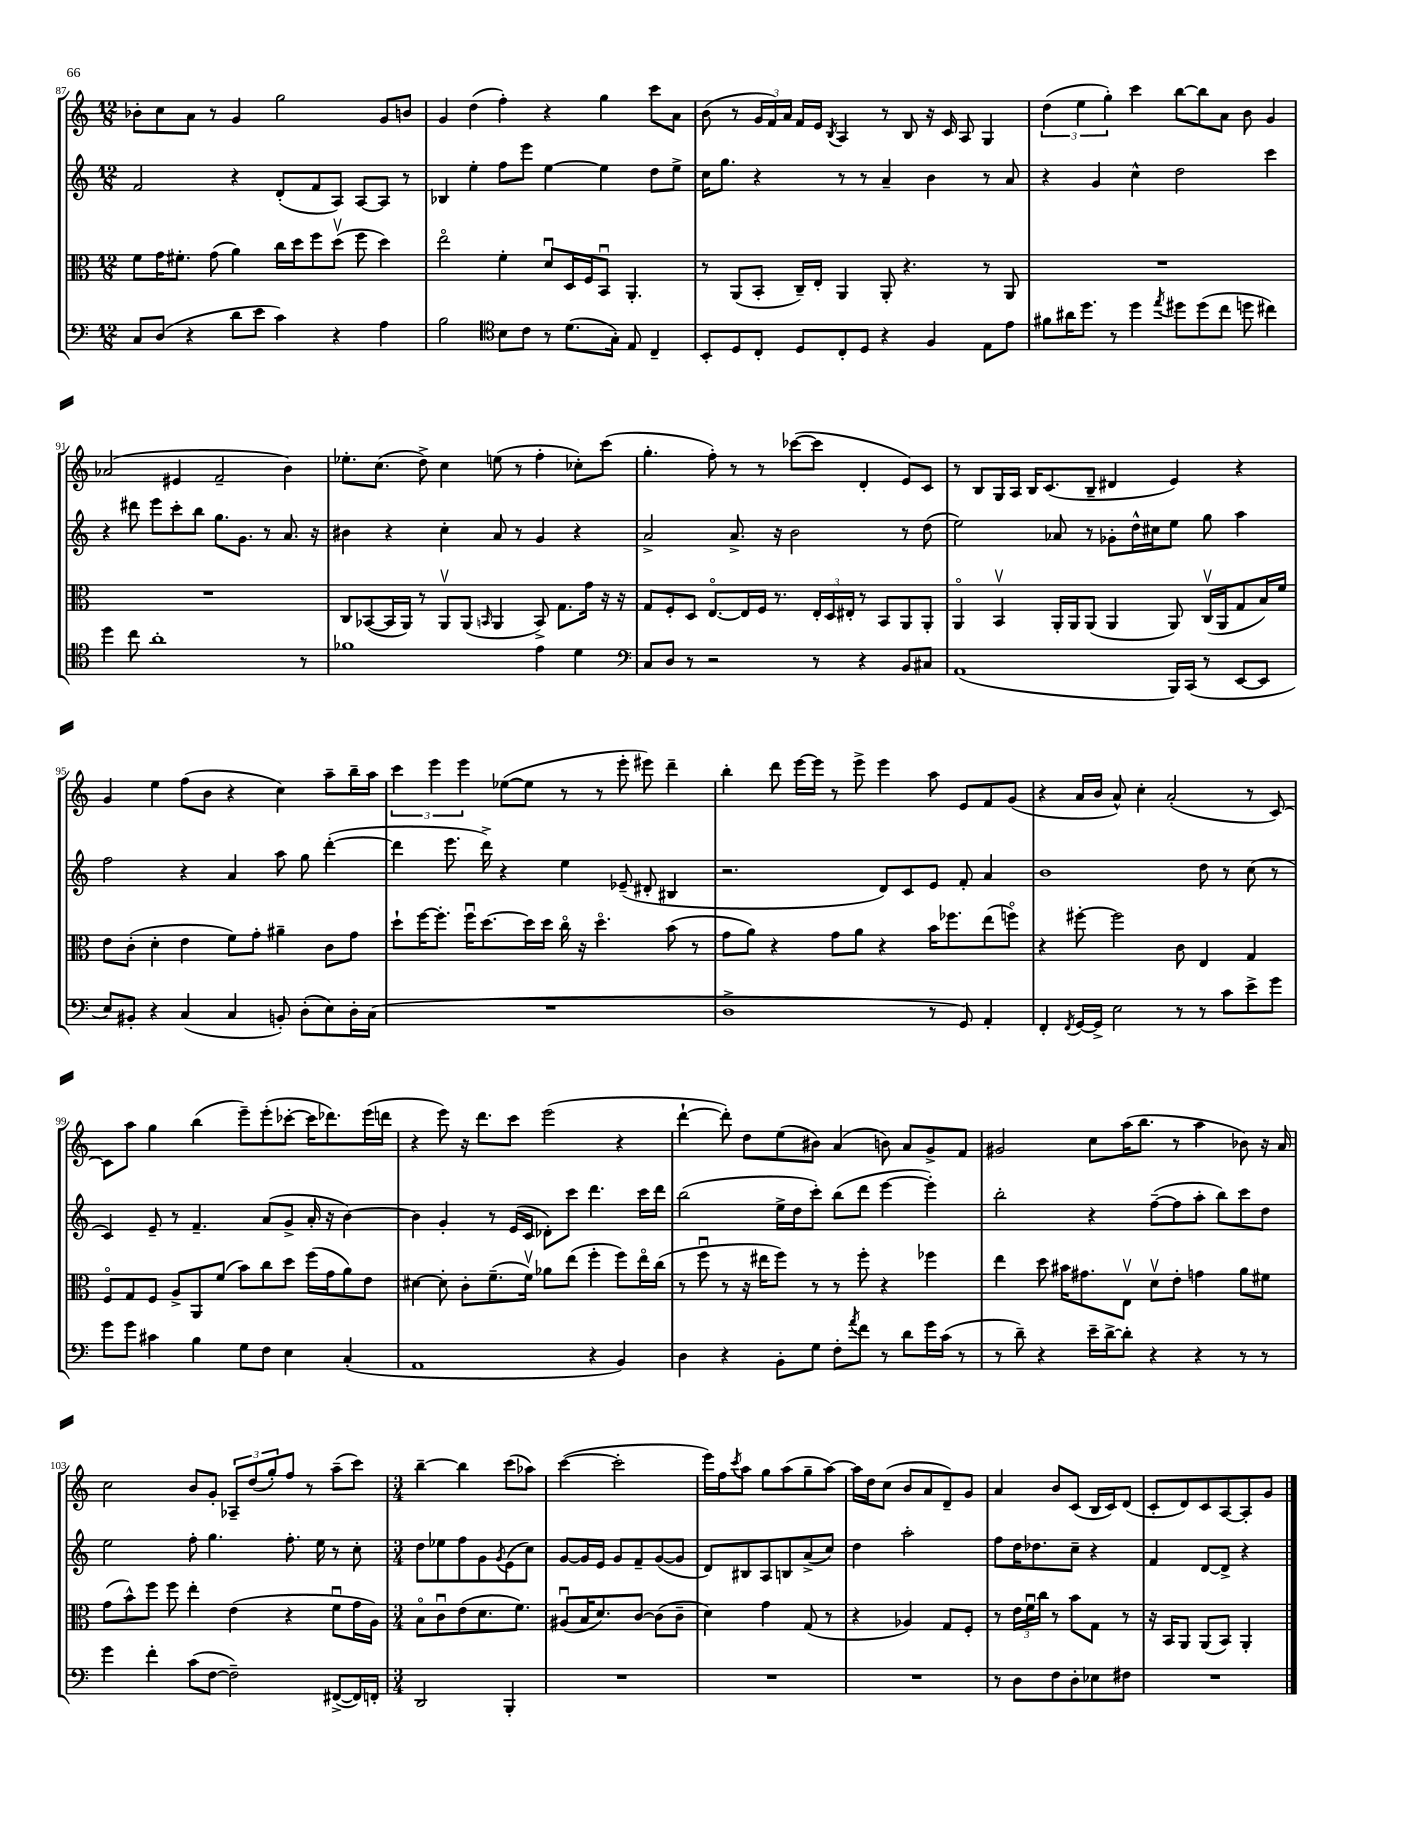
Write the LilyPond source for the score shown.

<<
\new StaffGroup <<
\new Staff = "s0" {
    \clef treble \key c \major \numericTimeSignature \time 12/8
    bes'8-. c''8 a'8 r8 g'4 g''2 g'8 b'8 |
    g'4 d''4( f''4-.) r4 g''4 c'''8 a'8 |
    b'8( r8 \tuplet 3/2 { g'16 f'16) a'16 } f'16 e'16 \acciaccatura { b8 } a4 r8 b8 r16 c'16 a8 g4 |
    \tuplet 3/2 { d''4( e''4 g''4-.) } c'''4 b''8~ b''8 a'8 b'8 g'4 |
    aes'2( eis'4 f'2-- b'4) |
    ees''8.-. c''8.( d''8->) c''4 e''8( r8 f''4-. ces''8-.) c'''8( |
    g''4.-. f''8-.) r8 r8 ces'''8~( ces'''8 d'4-. e'8) c'8 |
    r8 b8 g16 a16 b16 c'8.( b8-- dis'4 e'4) r4 |
    g'4 e''4 f''8( b'8 r4 c''4) a''8-- b''16-- a''16 |
    \tuplet 3/2 { c'''4 e'''4 e'''4 } ees''8~( ees''8 r8 r8 e'''8-. eis'''8) d'''4-- |
    b''4-. d'''8 e'''16~ e'''16 r8 e'''8-> e'''4 a''8 e'8 f'8 g'8( |
    r4 a'16 b'16 a'8-^) c''4-. a'2-.( r8 c'8~) |
    c'8 a''8 g''4 b''4( e'''8--) e'''8-.( ces'''8~-. ces'''16 des'''8.) e'''16( d'''16 |
    r4 e'''8) r16 d'''8. c'''8 e'''2( r4 |
    d'''4~-! d'''8-.) d''8 e''8( bis'8) a'4( b'8) a'8 g'8-> f'8 |
    gis'2 c''8 a''16( b''8. r8 a''4 bes'8) r16 a'16 |
    c''2 b'8 g'8-. \tuplet 3/2 { aes8-- d''8( g''8-.) } f''8 r8 a''8--( c'''8) |
    \numericTimeSignature \time 3/4 b''4~-- b''4 c'''8( aes''8) |
    c'''4~( c'''2-. |
    e'''16) f''16 \acciaccatura { c'''8 } a''8 g''8 a''8( g''8-- a''8~) |
    a''16 d''16 c''8( b'8 a'8 d'8--) g'8 |
    a'4 b'8 c'8( b16 c'16) d'8( |
    c'8-. d'8) c'8 a8~ a8-. g'8 \bar "|." |
}
\new Staff = "s1" {
    \clef treble \key c \major \numericTimeSignature \time 12/8
    f'2 r4 d'8-.( f'8 a8) a8~ a8 r8 |
    bes4 e''4-. f''8 e'''8 e''4~ e''4 d''8 e''8-> |
    c''16 g''8. r4 r8 r8 a'4-- b'4 r8 a'8 |
    r4 g'4 c''4-^ d''2 c'''4 |
    r4 dis'''8 e'''8 c'''8-. b''8 g''8. g'8. r8 a'8. r16 |
    bis'4 r4 c''4-. a'8 r8 g'4 r4 |
    a'2-> a'8.-> r16 b'2 r8 d''8( |
    e''2) aes'8 r8 ges'8-. d''16-^ cis''16 e''8 g''8 a''4 |
    f''2 r4 a'4 a''8 g''8 d'''4~-.( |
    d'''4 e'''8. d'''16->) r4 e''4 ees'8--( dis'8-. bis4 |
    r2. d'8) c'8 e'8 f'8-. a'4 |
    b'1 d''8 r8 c''8( r8 |
    c'4) e'8-- r8 f'4.-- a'8( g'8-> a'16-. r16 b'4~) |
    b'4 g'4-. r8 e'16( c'16 des'8-.) c'''8 d'''4. c'''16 d'''16 |
    b''2( e''16-> d''16 c'''8-.) b''8( d'''8 e'''4~ e'''4-.) |
    b''2-. r4 f''8~--( f''8 a''8-. b''8) c'''8 d''8 |
    e''2 f''8-. g''4. f''8.-. e''16 r8 c''8-. |
    \numericTimeSignature \time 3/4 d''8 ees''8 f''8 g'8 \acciaccatura { g'8 } e'8( c''8) |
    g'8~ g'16 e'16 g'8 f'8-- g'8~( g'8 |
    d'8) bis8 a8 b8 a'8->( c''8) |
    d''4 a''2-. |
    f''8 d''16 des''8. c''8-- r4 |
    f'4 d'8~ d'8-> r4 \bar "|." |
}
\new Staff = "s2" {
    \clef alto \key c \major \numericTimeSignature \time 12/8
    f'8 g'16 fis'8.-. g'8( a'4) c''16 d''16 f''8 d''8\upbow( f''8 d''4) |
    e''2\flageolet f'4-. d'8\downbow d16 f16 b,8\downbow a,4.-. |
    r8 a,8( b,8-. c16--) e16-. a,4 a,8-. r4. r8 a,8 |
    R1. |
    R1. |
    c8 bes,8~( bes,16 a,16) r8 a,8\upbow a,8( \grace { b,16 } a,4 b,8->) g8. g'16 r16 r16 |
    g8 f8-. d8 e8.~\flageolet e16 f16 r8. \tuplet 3/2 { e16-. d16 eis16-. } r8 b,8 a,8 a,8-. |
    a,4\flageolet b,4\upbow a,16-. a,16 a,8( a,4 a,8) c16\upbow( a,16 g8 b16) f'16 |
    e'8 c'8-.( d'4-. e'4 f'8) g'8-. ais'4-- c'8 g'8 |
    d''8-! f''16~ f''8.-. f''16\downbow d''8.~ d''16 d''16 c''16\flageolet r16 d''4.\flageolet b'8( r8 |
    g'8 a'8) r4 g'8 a'8 r4 b'16 fes''8. e''8( f''8\flageolet) |
    r4 fis''8~-. fis''2 c'8 e4 g4 |
    f8\flageolet g8 f8 a8-> a,8 f'8( b'8) c''8 d''8 f''16( g'16 a'8) e'8 |
    dis'4~ dis'8-. c'8-. f'8.--( f'16\upbow) aes'8 e''8( f''4-. f''8) e''16\flageolet c''16( |
    r8 f''8\downbow r8 r16 eis''16 f''8) r8 r8 f''8-. r4 fes''4 |
    e''4 d''8 bis'16 gis'8. e8\upbow d'8\upbow e'8-. g'4 a'8 fis'8 |
    g'8( b'8-^) f''8 f''8 e''4-. e'4( r4 f'8\downbow g'16 a16) |
    \numericTimeSignature \time 3/4 b8\flageolet c'8\downbow e'8( d'8. f'8.) |
    ais8\downbow( b16 d'8.) c'8~ c'8( c'8-- |
    d'4) g'4 g8( r8 |
    r4 aes4) g8 f8-. |
    r8 \tuplet 3/2 { e'16 f'16\downbow c''16 } r8 b'8 g8 r8 |
    r16 b,16 a,8 a,8( b,8) a,4-. \bar "|." |
}
\new Staff = "s3" {
    \clef bass \key c \major \numericTimeSignature \time 12/8
    c8 d8( r4 d'8 e'8 c'4) r4 a4 |
    b2 \clef tenor b8 c'8 r8 d'8.( g16-.) e8 c4-- |
    b,8-. d8 c8-. d8 c8-. d8 r4 f4 e8 e'8 |
    fis'8 ais'16 d''8. r8 d''4 \acciaccatura { e''8 } dis''8 dis''8( c''8 d''8 cis''4) |
    d''4 c''8 a'1-. r8 |
    fes'1 e'4 d'4 |
    \clef bass c8 d8 r8 r2 r8 r4 b,8 cis8 |
    a,1( b,,16) c,16( r8 e,8~ e,8 |
    e8) bis,8-. r4 c4( c4 b,8-.) d8-.( e8) d16-. c16( |
    R1. |
    d1-> r8 g,8) a,4-. |
    f,4-. \acciaccatura { f,8 } g,16~ g,16-> e2 r8 r8 c'8 e'8-> g'8 |
    g'8 g'8 cis'4 b4 g8 f8 e4 c4-.( |
    a,1 r4 b,4) |
    d4 r4 b,8-. g8 f8-. \acciaccatura { a'8 } f'8 r8 d'8 g'16 c'16( r8 |
    r8 d'8--) r4 e'16-- d'16~-> d'8-. r4 r4 r8 r8 |
    g'4 f'4-. c'8( f8~ f2--) fis,8~->( fis,16) f,16-. |
    \numericTimeSignature \time 3/4 d,2 b,,4-. |
    R2. |
    R2. |
    R2. |
    r8 d8 f8 d8-. ees8 fis8 |
    R2. \bar "|." |
}
>>
>>
\layout { \context { \Score currentBarNumber = #87 } }
